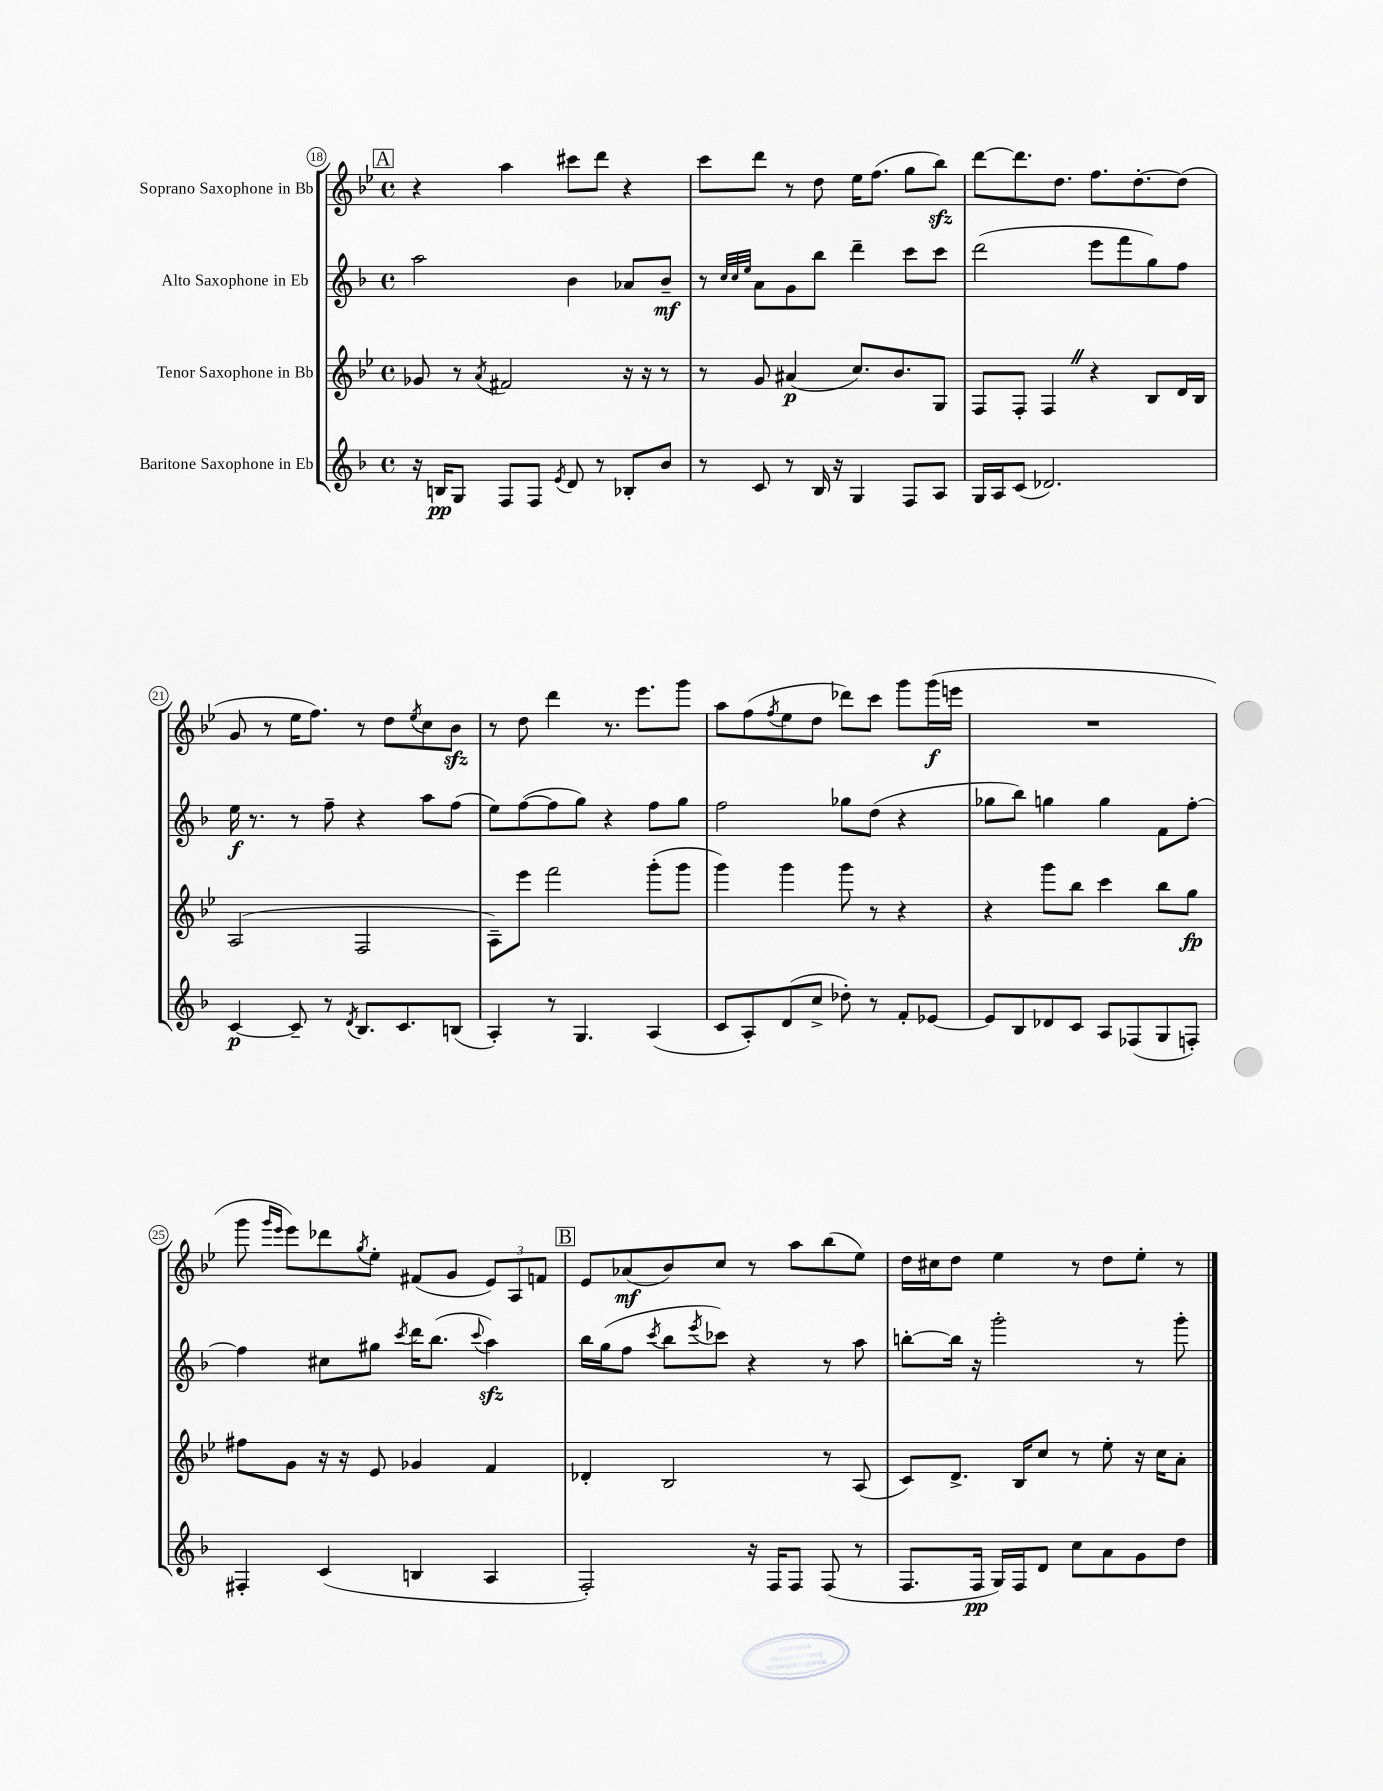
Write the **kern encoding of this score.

**kern	**kern	**kern	**kern
*staff4	*staff3	*staff2	*staff1
*clefG2	*clefG2	*clefG2	*clefG2
*k[b-]	*k[b-e-]	*k[b-]	*k[b-e-]
*M4/4	*M4/4	*M4/4	*M4/4
*met(c)	*met(c)	*met(c)	*met(c)
16r	8g-	2aa	4r
16B	.	.	.
8G	8r	.	.
.	8qa	.	.
8F	2f#	.	4aa
8F	.	.	.
8qe	.	.	.
8d	.	4b-	8ccc#
8r	.	.	8ddd
8B-'	16r	8a-	4r
.	16r	.	.
8b-	8r	8b-~	.
=	=	=	=
8r	8r	8r	8ccc
.	.	32qqcc	.
.	.	32qqcc	.
.	.	32qqee	.
8c	8g	8a	8ddd
8r	(4a#	8g	8r
16B-	.	8bb-	8dd
16r	.	.	.
4G	8.cc)	4ddd~	16ee-
.	.	.	(8.ff
.	8.b-	.	.
8F	.	8ccc	8gg
8A	8G	8ccc	8bb-)
=	=	=	=
16G	8F	(2ddd	[8ddd
16A	.	.	.
(8c	8F'	.	8.ddd]
2.d-)	4F	.	.
.	.	.	8.dd
.	4r	8eee	8.ff
.	.	8fff	.
.	.	.	[8.dd'
.	8B-	8gg)	.
.	16d	8ff	(8dd]
.	16B-	.	.
=	=	=	=
[4c	(2A	16ee	8g
.	.	8.r	.
.	.	.	8r
8c~]	.	8r	16ee-
.	.	.	8.ff)
8r	.	8ff~	.
8qd	.	.	.
8.B-	2F	4r	8r
.	.	.	8dd
8.c	.	.	.
.	.	.	8qee-
.	.	8aa	8cc
(8B	.	(8ff	8b-
=	=	=	=
4A')	8A~)	8ee)	8r
.	8eee-	([8ff	8dd
8r	2fff	8ff]	4ddd
4.G	.	8gg)	.
.	.	4r	8.r
.	.	.	8.eee-
(4A	(8ggg'	8ff	.
.	8ggg	8gg	8ggg
=	=	=	=
8c	4ggg)	2ff	8aa
8A')	.	.	(8ff
.	.	.	8qff
(8d	4ggg	.	8ee-
8cc^	.	.	8dd
8dd-')	8ggg	8gg-	8ddd-)
8r	8r	(8dd	8ccc
8f'	4r	4r	8ggg
[8e-	.	.	(16ggg
.	.	.	16eee
=	=	=	=
8e-]	4r	8gg-	1r
8B-	.	8bb-)	.
8d-	8ggg	4gg	.
8c	8bb-	.	.
8A	4ccc	4gg	.
(8F-	.	.	.
8G	8bb-	8f	.
8F')	8gg	[8ff'	.
=	=	=	=
4F#'	8ff#	4ff]	8ggg
.	.	.	16qqggg
.	.	.	16qqeee-
.	8g	.	8eee-)
(4c	16r	8cc#	8ddd-
.	16r	.	.
.	.	.	8qgg
.	8e-	8gg#	8ee-'
.	.	8qccc	.
4B	4g-	16ddd	(8f#
.	.	(8.bb-	.
.	.	.	8g
.	.	8qqccc	.
4A	4f	4aa)	12e-)
.	.	.	12A
.	.	.	12f
=	=	=	=
2F')	4d-'	16bb-	8e-
.	.	(16gg	.
.	.	8ff	(8a-
.	.	8qccc	.
.	2B-	8bb-	8b-)
.	.	8qeee	.
.	.	8ccc-)	8cc
16r	.	4r	8r
16F	.	.	.
8F	.	.	8aa
(8F	8r	8r	(8bb-
8r	(8A	8aa	8ee-)
=	=	=	=
8.F	8c)	[8bb'	16dd
.	.	.	16cc#
.	8.d^	16bb]	8dd
16F	.	16r	.
16G)	.	2ggg'	4ee-
16F	16B-	.	.
8d	8cc	.	.
8cc	8r	.	8r
8a	8ee-'	.	8dd
8g	16r	8r	8ee-'
.	16cc	.	.
8dd	8a'	8ggg'	8r
==	==	==	==
*-	*-	*-	*-
